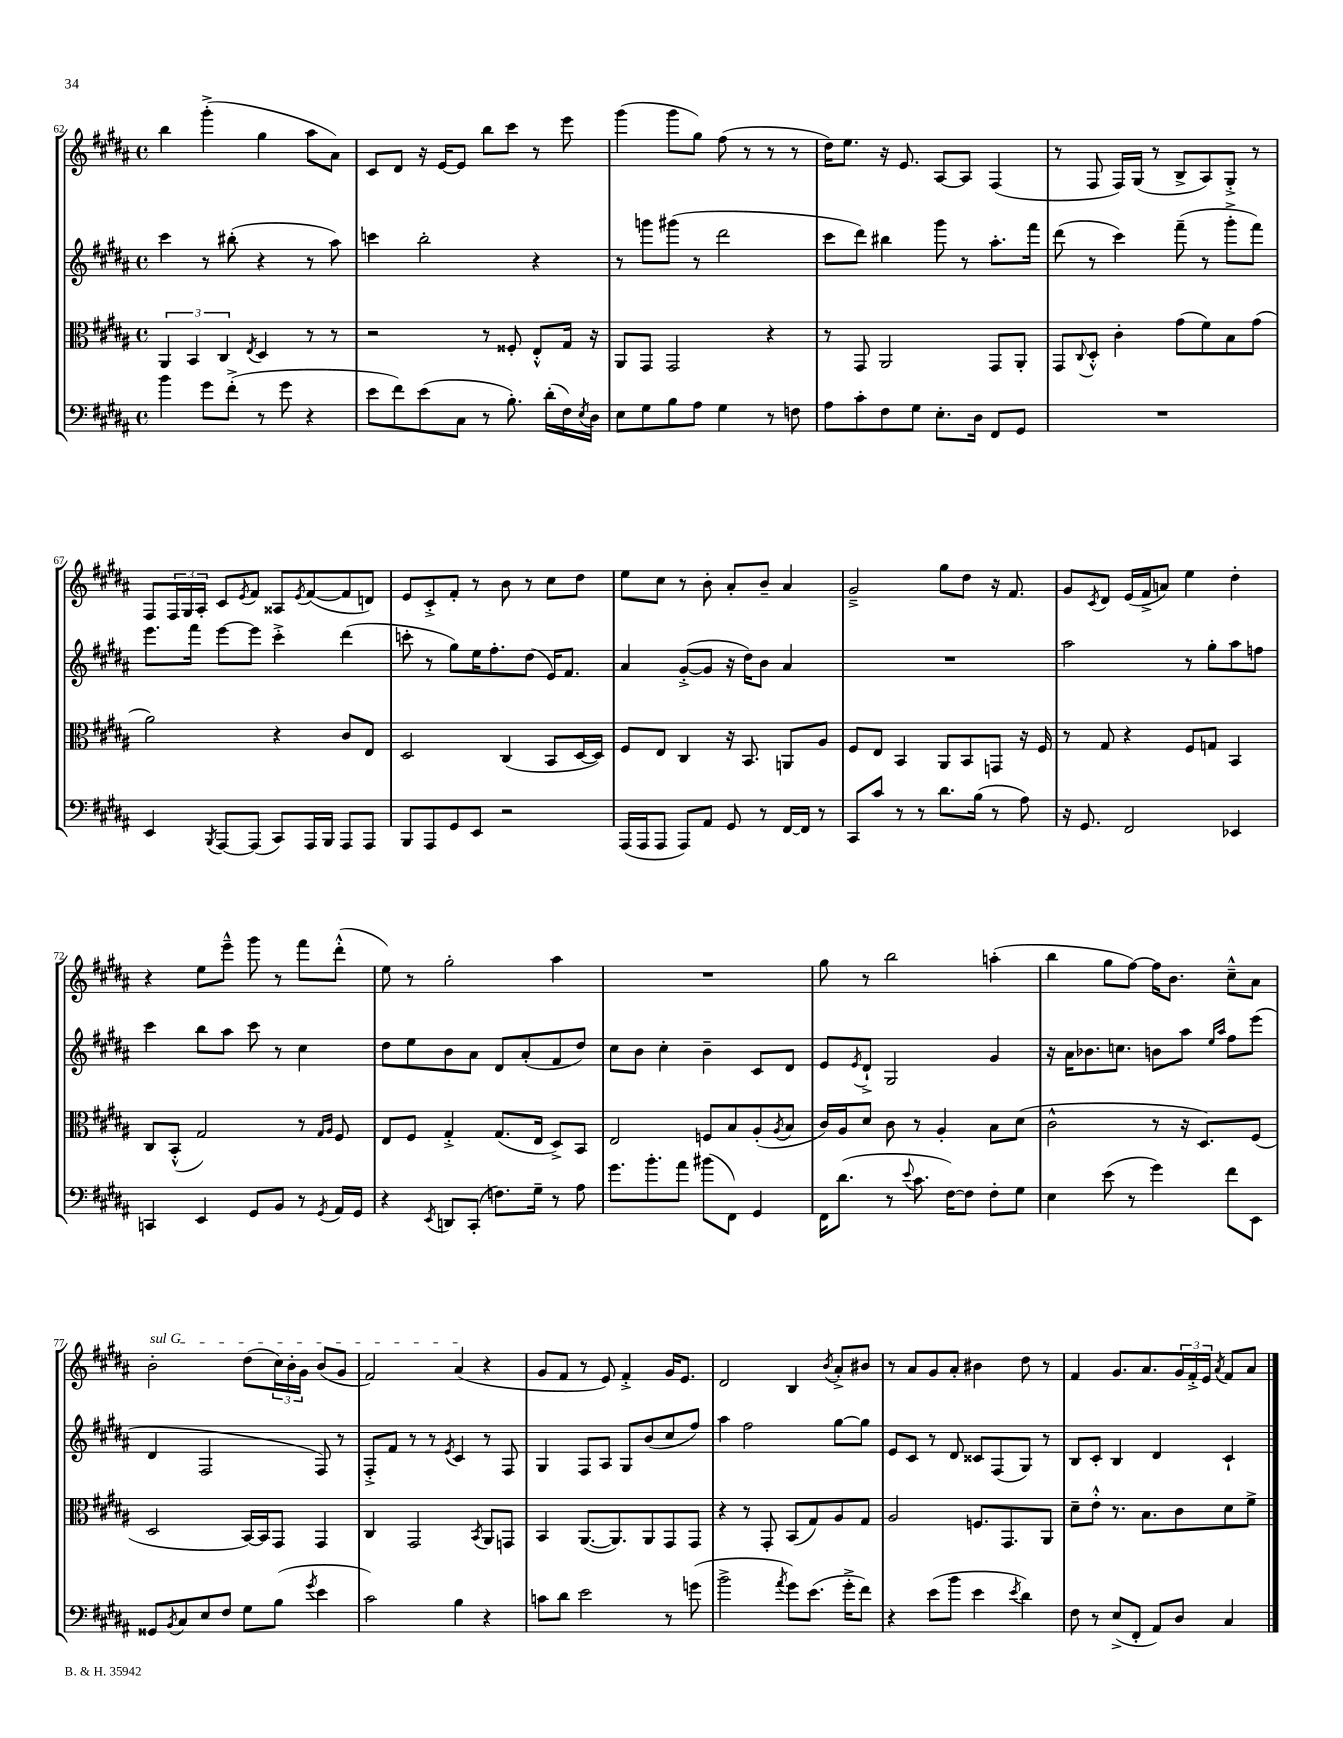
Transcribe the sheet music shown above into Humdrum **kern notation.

**kern	**kern	**kern	**kern
*part4	*part3	*part2	*part1
*staff4	*staff3	*staff2	*staff1
*clefF4	*clefC3	*clefG2	*clefG2
*k[f#c#g#d#a#]	*k[f#c#g#d#a#]	*k[f#c#g#d#a#]	*k[f#c#g#d#a#]
*M4/4	*M4/4	*M4/4	*M4/4
*met(c)	*met(c)	*met(c)	*met(c)
=62	=62	=62	=62
4b\	6AA#/	4ccc#\	4bb\
.	6BB/	.	.
8g#\L	.	8r	(4ggg#'^\
.	6C#/	.	.
(8f#'^\J	.	(8bb#X'\	.
.	8qE/	.	.
8r	4D#/	4r	4gg#\
8g#\	.	.	.
4r	8r	8r	8aa#\L
.	8r	8aa#\)	8a#\J)
=63	=63	=63	=63
8e\L	2r	4cccn\	8c#/L
8f#\)	.	.	8d#/J
(8e\	.	2bb'\	16r
.	.	.	[16e/KL
8C#\J	.	.	8e/J]
8r	8r	.	8bb\L
8.B'\)	8F##X'/	.	8ccc#\J
.	8E'^^/L	4r	8r
(16d#'\LL	.	.	.
16F#\)	16G#/Jk	.	8eee\
8qE/	.	.	.
16D#\JJ	16r	.	.
=64	=64	=64	=64
8E\L	8AA#/L	8r	(4ggg#\
8G#\	8GG#/J	8gggn\L	.
8B\	2GG#/	(8ggg#X\J	8ggg#\L
8A#\J	.	8r	8gg#\J)
4G#\	.	2ddd#\	(8ff#\
.	.	.	8r
8r	4r	.	8r
8Fn\	.	.	8r
=65	=65	=65	=65
8A#\L	8r	8ccc#\L	16dd#\KL)
.	.	.	8.ee\J
8c#'\	8GG#/	8ddd#\J)	.
8F#\	2AA#/	4bb#X\	16r
.	.	.	8.e/
8G#\J	.	.	.
8.E'\L	.	8ggg#\	[8A#/L
.	.	8r	8A#/J]
16D#\Jk	.	.	.
8FF#/L	8GG#/L	8.aa#'\L	(4F#/
8GG#/J	8AA#'/J	.	.
.	.	16fff#\Jk	.
=66	=66	=66	=66
1r	8GG#/L	(8ddd#\	8r
.	8qqC#/	.	.
.	8D#'^^/J	8r	8F#/
.	4c#'\	4ccc#\)	16F#/LL)
.	.	.	(16G#/JJ
.	.	.	8r
.	(8g#\L	(8fff#~\	8B^/L
.	8f#\)	8r	8A#/)
.	8B\	8ggg#'^\L	8G#'^/J
.	(8g#\J	8fff#\J)	8r
!!LO:LB:g=z
=67	=67	=67	=67
4EE/	2a#\)	8.eee\L	8F#/L
.	.	.	24F#/L
.	.	.	24G#/
.	.	16fff#\Jk	.
.	.	.	24A#'/JJ
8qBBB/	.	.	.
[8AAA#/L	.	[8eee\L	8c#/L
.	.	.	8qe/
(8AAA#/J]	.	8eee\J]	8f#/J
8CC#/L)	4r	4ccc#'^\	8A##X/L
.	.	.	8qe/
16AAA#/L	.	.	([8f#/
16BBB/JJ	.	.	.
8AAA#/L	8c#/L	(4ddd#\	8f#/]
8AAA#/J	8E/J	.	8dn/J)
=68	=68	=68	=68
8BBB/L	2D#/	8cccn'\	8e/L
8AAA#/	.	8r	8c#'^/
8GG#/	.	8gg#\L)	8f#'/J
8EE/J	.	16ee\K	8r
.	.	8.ff#'\	.
2r	(4C#/	.	8b\
.	.	(8dd#\J	8r
.	8BB/L	16e/KL)	8cc#\L
.	.	8.f#/J	.
.	[16D#/L	.	8dd#\J
.	16D#/JJ])	.	.
=69	=69	=69	=69
(16AAA#/LL	8F#/L	4a#/	8ee\L
16AAA#/J	.	.	.
8AAA#/J	8E/J	.	8cc#\J
8AAA#/L)	4C#/	([8g#'^/L	8r
8AA#/J	.	8g#/J]	8b'\
8GG#/	16r	16r	8a#'/L
.	8.BB/	16dd#\KL)	.
8r	.	8b\J	8b~/J
[16FF#/LL	8AAn/L	4a#/	4a#/
16FF#/JJ]	.	.	.
8r	8A#/J	.	.
=70	=70	=70	=70
8CC#/L	8F#/L	1r	2g#~^/
8c#/J	8E/J	.	.
8r	4BB/	.	.
8r	.	.	.
8.d#\L	8AA#/L	.	8gg#\L
.	8BB/	.	8dd#\J
(16B\Jk	.	.	.
8r	8GGn/J	.	16r
.	.	.	8.f#/
8A#\)	16r	.	.
.	16F#/	.	.
=71	=71	=71	=71
16r	8r	2aa#\	8g#/L
8.GG#/	.	.	.
.	.	.	8qc#/
.	8G#/	.	8d#/J
2FF#/	4r	.	(16e/LL
.	.	.	16f#^/J
.	.	.	8an/J)
.	8F#/L	8r	4ee\
.	8Gn/J	8gg#'\L	.
4EE-X/	4BB/	8aa#\	4dd#'\
.	.	8ffn\J	.
!!LO:LB:g=z
=72	=72	=72	=72
4CCn/	8C#/L	4ccc#\	4r
.	(8BB'^^/J	.	.
4EE/	2G#/)	8bb\L	8ee\L
.	.	8aa#\J	8eee~^^\J
8GG#/L	.	8ccc#\	8ggg#\
8BB/J	.	8r	8r
8r	8r	4cc#\	8fff#\L
.	16qqG#/LL	.	.
8qGG#/	16qqA#/JJ	.	.
16AA#/LL	8F#/	.	(8ddd#'^^\J
16GG#/JJ	.	.	.
=73	=73	=73	=73
4r	8E/L	8dd#\L	8ee\)
.	8F#/J	8ee\	8r
8qEE/	.	.	.
8DDn/L	4G#'^/	8b\	2gg#'\
(8CC#'/J	.	8a#\J	.
8.Fn\L)	(8.G#/L	8d#/L	.
.	.	(8a#'/	.
16G#~\Jk	16E/Jk	.	.
8r	8D#^/L)	8f#/	4aa#\
8A#\	8BB/J	8dd#/J)	.
=74	=74	=74	=74
8.g#\L	2E/	8cc#\L	1r
.	.	8b\J	.
8.b'\	.	.	.
.	.	4cc#'\	.
8a#\J	.	.	.
(8b#X\L	8Fn/L	4b~\	.
8FF#\J)	8B/	.	.
4GG#/	(8A#'/	8c#/L	.
.	8qA#/	.	.
.	8B/J	8d#/J	.
=75	=75	=75	=75
16FF#\KL	16c#/LL)	8e/L	8gg#\
(8.d#\J	16A#/J	.	.
.	.	8qe/	.
.	8d#/J	8d#`^/J	8r
8r	8c#\	2G#/	2bb\
8qqe/	.	.	.
8.c#\	8r	.	.
.	4A#'/	.	.
[16F#\KL)	.	.	.
8F#\J]	.	.	.
8F#'\L	8B\L	4g#/	(4aan'\
8G#\J	(8d#\J	.	.
=76	=76	=76	=76
4E\	2c#^^\	16r	4bb\
.	.	16a#\KL	.
.	.	8.b-X\	.
(8e\	.	.	8gg#\L
.	.	8.ccn\J	.
8r	.	.	[8ff#\J)
4g#\)	8r	8bn\L	16ff#\KL]
.	.	.	8.b\J
.	16r	8aa#\J	.
.	8.D#/L)	.	.
.	.	16qqee/LL	.
.	.	16qqaa#/JJ	.
8f#\L	.	8ff#\L	8cc#~^^\L
8EE\J	(8F#/J	(8eee\J	8a#\J
!!LO:LB:g=z
=77	=77	=77	=77
!	!	!	!LO:TX:a:i:t=sul G
8GG##X/L	2D#/	4d#/	2b'\
8qBB/	.	.	.
8C#/	.	.	.
8E/	.	2F#/	.
8F#/J	.	.	.
8G#\L	[16BB/LL)	.	(8dd#\L
.	16BB/J]	.	.
(8B\J	8GG#/J	.	24cc#\L)
.	.	.	24b'\
.	.	.	24g#\JJ
8qg#/	.	.	.
4e\	4GG#/	8F#/)	(8b/L
.	.	8r	8g#/J
=78	=78	=78	=78
2c#\)	4C#/	8F#'^/L	2f#/)
.	.	8f#/J	.
.	2GG#/	8r	.
.	.	8r	.
.	.	8qe/	.
4B\	.	4c#/	(4a#/
.	8qBB/	.	.
4r	8AA#/L	8r	4r
.	8GGn/J	8F#/	.
=79	=79	=79	=79
8cn\L	4BB/	4G#/	8g#/L
8d#\J	.	.	8f#/J
2e\	([8.AA#/L	8F#/L	8r
.	.	8A#/J	8e/)
.	8.AA#/])	.	.
.	.	8G#/L	4f#'^/
.	8AA#/	(8b/	.
8r	8GG#/	8cc#/	16g#/KL
.	.	.	8.e/J
(8gn\	8GG#/J	8ff#/J)	.
=80	=80	=80	=80
2b^\	4r	4aa#\	2d#/
.	8r	2ff#\	.
.	8GG#'/	.	.
8qa#/	.	.	.
8g#\L)	(8BB/L	.	4B/
(8.e\J	8G#/)	.	.
.	.	.	8qb/
.	8A#/	[8gg#\L	8a#'^/L
16g#'^\KL	.	.	.
8f#\J)	8G#/J	8gg#\J]	8b#X/J
=81	=81	=81	=81
4r	2A#/	8e/L	8r
.	.	8c#/J	8a#/L
(8e\L	.	8r	8g#/
8b\J	.	8d#/	8a#'/J
4e\	8.Fn/L	8c##X/L	4b#X\
.	.	(8F#/	.
.	8.GG#/	.	.
8qe/	.	.	.
4d#\)	.	8G#/J)	8dd#\
.	8AA#/J	8r	8r
=82	=82	=82	=82
8F#\	8d#~\L	8B/L	4f#/
8r	8e'^^\J	8c#'/J	.
(8E^/L	8.r	4B/	8.g#/L
8FF#'/J	.	.	.
.	8.B\L	.	8.a#/
8AA#/L)	.	4d#/	.
8D#/J	8c#\	.	24g#/L
.	.	.	24f#'^/
.	.	.	24e/JJ
.	.	.	8qa#/
4C#/	8d#\	4c#`/	8f#/L
.	8f#^\J	.	8a#/J
==	==	==	==
*-	*-	*-	*-
